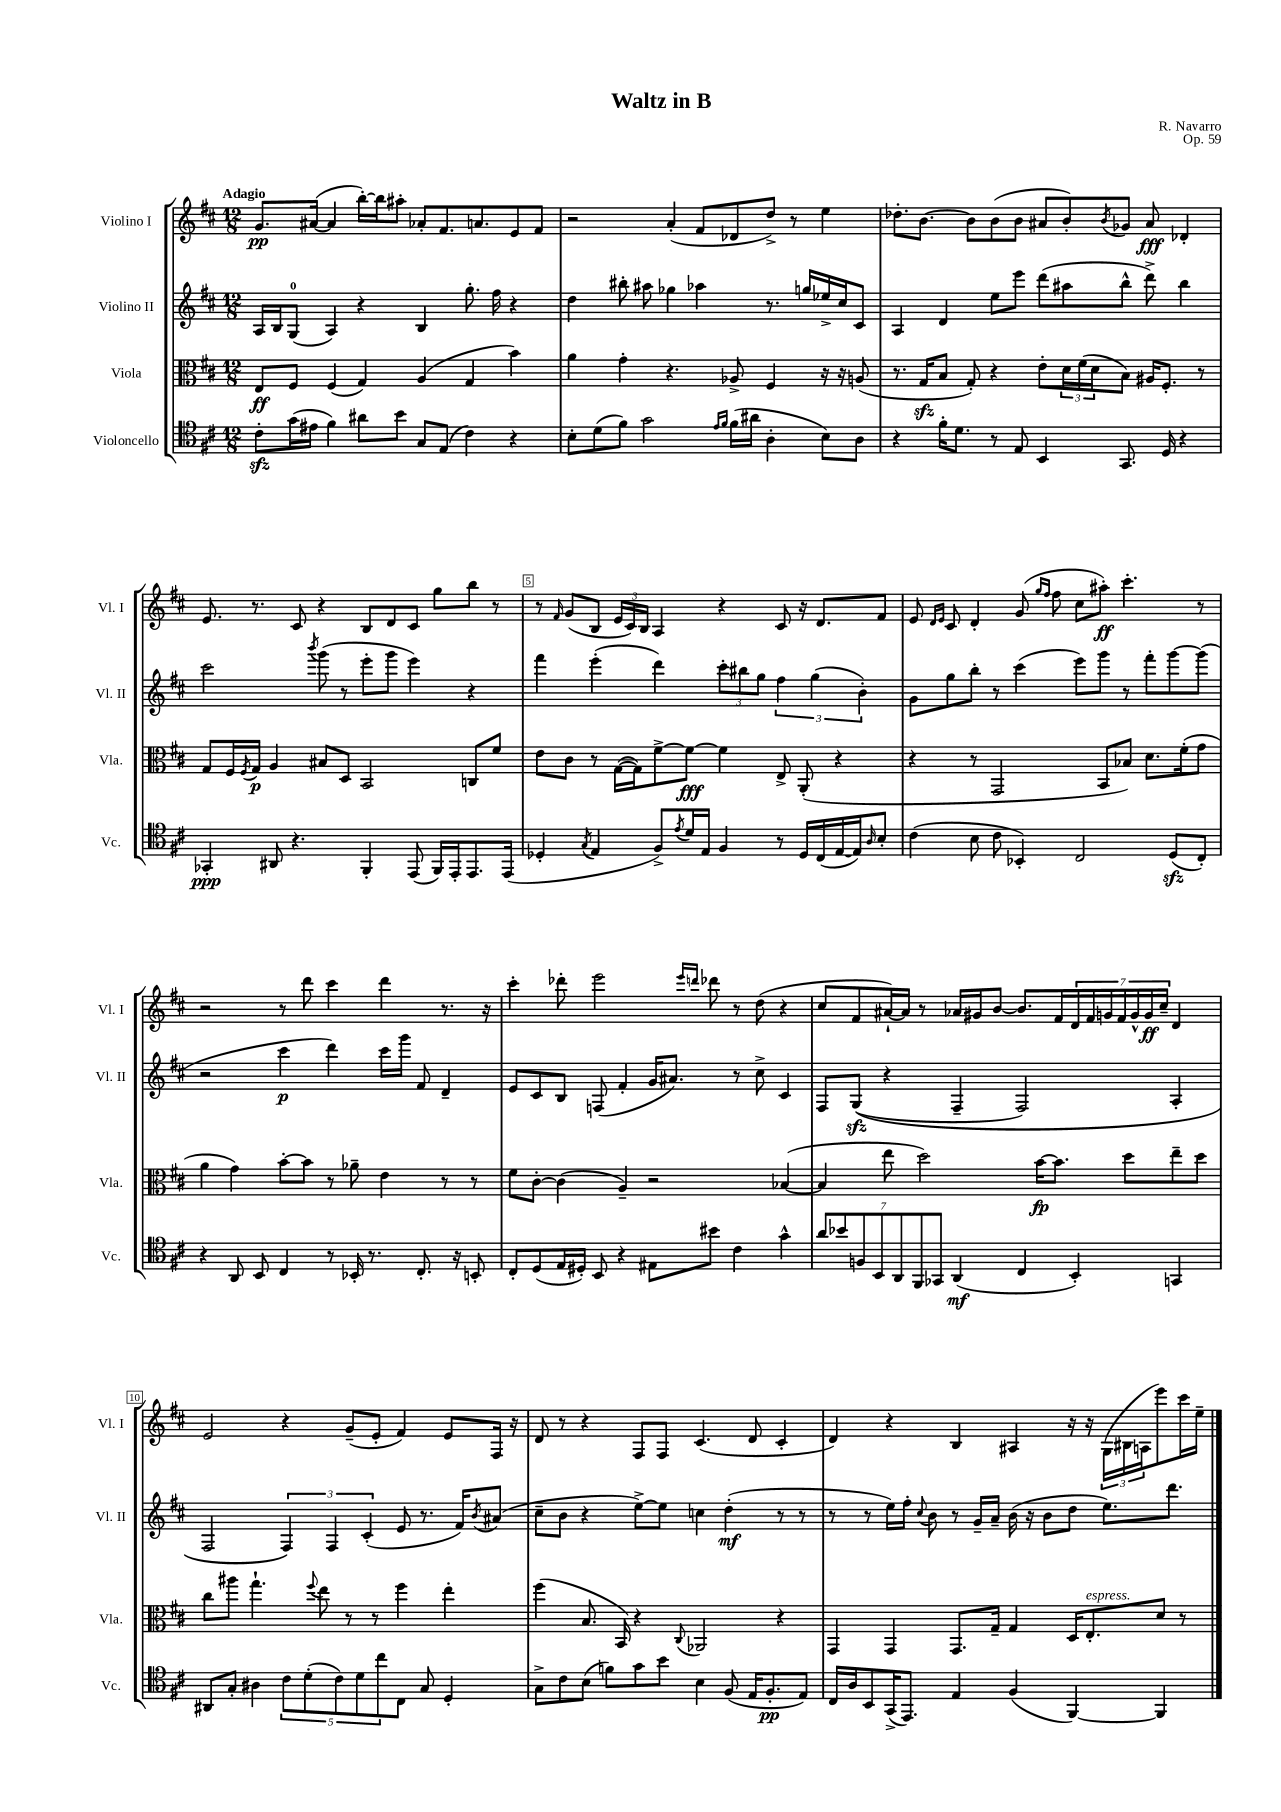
\header { title = "Waltz in B" composer = "R. Navarro" opus = "Op. 59" }
<<
\new StaffGroup <<
\new Staff = "s0" \with { instrumentName = "Violino I" shortInstrumentName = "Vl. I" } {
    \clef treble \key d \major \numericTimeSignature \time 12/8 \tempo "Adagio"
    g'8.\pp ais'16~( ais'4 b''16~-.) b''16 ais''8-. aes'8-. fis'8. a'8. e'8 fis'8 |
    r2 a'4-.( fis'8 des'8 d''8->) r8 e''4 |
    des''8.-. b'8.~ b'8 b'8( b'8 ais'8 b'8-.) \acciaccatura { b'8 } ges'8 ais'8\fff des'4-. |
    e'8. r8. cis'8 r4 b8 d'8 cis'8 g''8 b''8 r8 |
    r8 \grace { fis'16 } g'8( b8 \tuplet 3/2 { e'16 cis'16) b16 } a4 r4 cis'8 r16 d'8. fis'8 |
    e'8 \grace { d'16 e'16 } cis'8 d'4-. g'8( \grace { g''16 fis''16 } fis''8 cis''8 ais''8-.\ff) cis'''4.-. r8 |
    r2 r8 d'''8 cis'''4 d'''4 r8. r16 |
    cis'''4-. des'''8-. e'''2 \grace { e'''16 d'''16 } des'''8 r8 d''8( r4 |
    cis''8 fis'8 ais'16~-!) ais'16 r8 aes'16 gis'16 b'8~ b'8. fis'16 \tuplet 7/4 { d'16 fis'16 g'16 fis'16 g'16-^ g'16\ff cis''16-- } d'4 |
    e'2 r4 g'8--( e'8-. fis'4) e'8 fis16 r16 |
    d'8 r8 r4 fis8 fis8 cis'4.( d'8 cis'4-. |
    d'4) r4 b4 ais4 r16 r16 \tuplet 3/2 { g16( bis16 a16 } e'''8) cis'''16 e''16-- \bar "|." |
}
\new Staff = "s1" \with { instrumentName = "Violino II" shortInstrumentName = "Vl. II" } {
    \clef treble \key d \major \numericTimeSignature \time 12/8
    a16 b16 g8-0( a4) r4 b4 g''8.-. fis''16 r4 |
    d''4 bis''8-. ais''8 ges''4 aes''4 r8. g''16 ees''16-> cis''16 cis'8 |
    a4 d'4 e''8 e'''8 d'''8( ais''8 b''8-^ d'''8->) b''4 |
    cis'''2 \acciaccatura { b'''8 } g'''8( r8 e'''8-. g'''8 e'''4) r4 |
    fis'''4 e'''4-.( d'''4) \tuplet 3/2 { cis'''8-. bis''8 g''8 } \tuplet 3/2 { fis''4 g''4( b'4-.) } |
    g'8 g''8 b''8-. r8 cis'''4( e'''8) g'''8 r8 fis'''8-. g'''8~ g'''8( |
    r2 cis'''4\p d'''4) cis'''16 g'''16 fis'8 d'4-- |
    e'8 cis'8 b8 f8( fis'4-. g'16 ais'8.) r8 cis''8-> cis'4 |
    fis8 g8\sfz(\( r4 fis4-- fis2) a4-. |
    fis2 \tuplet 3/2 { fis4\) fis4 cis'4-.( } e'8 r8. fis'16) \acciaccatura { b'8 } ais'8( |
    cis''8-- b'8 r4 e''8~->) e''8 c''4 d''4-.\mf( r8 r8 |
    r8 r8 e''16) fis''16-. \appoggiatura { cis''8 } b'8 r8 g'16-- a'16-- b'16( r16 b'8 d''8 e''8.) d'''8. \bar "|." |
}
\new Staff = "s2" \with { instrumentName = "Viola" shortInstrumentName = "Vla." } {
    \clef alto \key d \major \numericTimeSignature \time 12/8
    e8\ff fis8 fis4( g4) a4( g4 b'4) |
    a'4 g'4-. r4. aes8-> fis4 r16 r16 a8( |
    r8. g16\sfz b8 g8-.) r4 e'8-. \tuplet 3/2 { d'16 fis'16( d'16 } b8) ais16 fis8.-. r8 |
    g8 fis16 \acciaccatura { fis8 } g16\p a4 bis8 d8 b,2 c8 fis'8 |
    e'8 cis'8 r8 g16~( g16) fis'8~-> fis'8~\fff fis'4 e8-> a,8-.( r4 |
    r4 r8 g,2 b,8 bes8) d'8. fis'16-.( g'8 |
    a'4 g'4) b'8~-. b'8 r8 aes'8-- e'4 r8 r8 |
    fis'8 cis'8~-. cis'4( a4--) r2 bes4~( |
    bes4 e''8 d''2) b'16~\fp b'8. d''8 e''8-- d''8 |
    cis''8 ais''8 g''4.-! \appoggiatura { fis''8 } e''8 r8 r8 fis''4 e''4-. |
    fis''4( b8. b,16) r4 \appoggiatura { cis8 } aes,2 r4 |
    g,4 g,4 g,8. g16-- g4 d16 e8.-.^\markup { \italic "espress." } d'8 r8 \bar "|." |
}
\new Staff = "s3" \with { instrumentName = "Violoncello" shortInstrumentName = "Vc." } {
    \clef tenor \key d \major \numericTimeSignature \time 12/8
    cis'8-.\sfz g'16( eis'16 fis'4) ais'8 b'8 g8 e8( cis'4) r4 |
    b8-. d'8( fis'8) g'2 \grace { e'16 fis'16 } fis'16( ais'16 a4-. b8) a8 |
    r4 fis'16-. d'8. r8 e8 b,4 g,8. d16 r4 |
    ges,4-.\ppp ais,8 r4. fis,4-. e,8( fis,16) e,16-. e,8. e,16( |
    des4-. \acciaccatura { g8 } e4 fis8->) \acciaccatura { e'8 } d'16 e16 fis4 r8 des16 cis16( e16~ e16) \grace { a16 } b8-. |
    cis'4( b8 cis'8 bes,4-.) cis2 d8\sfz( cis8-.) |
    r4 a,8 b,8 cis4 r8 bes,16-. r8. cis8.-. r16 b,8-. |
    cis8-. d8( e16 dis16-.) b,8 r4 eis8 bis'8 cis'4 g'4-^ |
    \tuplet 7/4 { a'8 bes'8 f8 b,8 a,8 fis,8 ges,8 } a,4\mf( cis4 b,4-.) g,4 |
    ais,8 g8-. ais4 \tuplet 5/4 { cis'8 d'8-.( cis'8) d'8 cis''8 } cis8 g8 d4-. |
    g8-> cis'8 b8( f'8) g'8 b'8 b4 fis8( e16 fis8.-.\pp e8) |
    cis16 a16 b,8 g,16->( e,8.) e4 fis4( fis,4~) fis,4 \bar "|." |
}
>>
>>
\layout { \context { \Score \override BarNumber.break-visibility = ##(#f #t #t) barNumberVisibility = #(every-nth-bar-number-visible 5) \override BarNumber.stencil = #(make-stencil-boxer 0.1 0.3 ly:text-interface::print) } }
